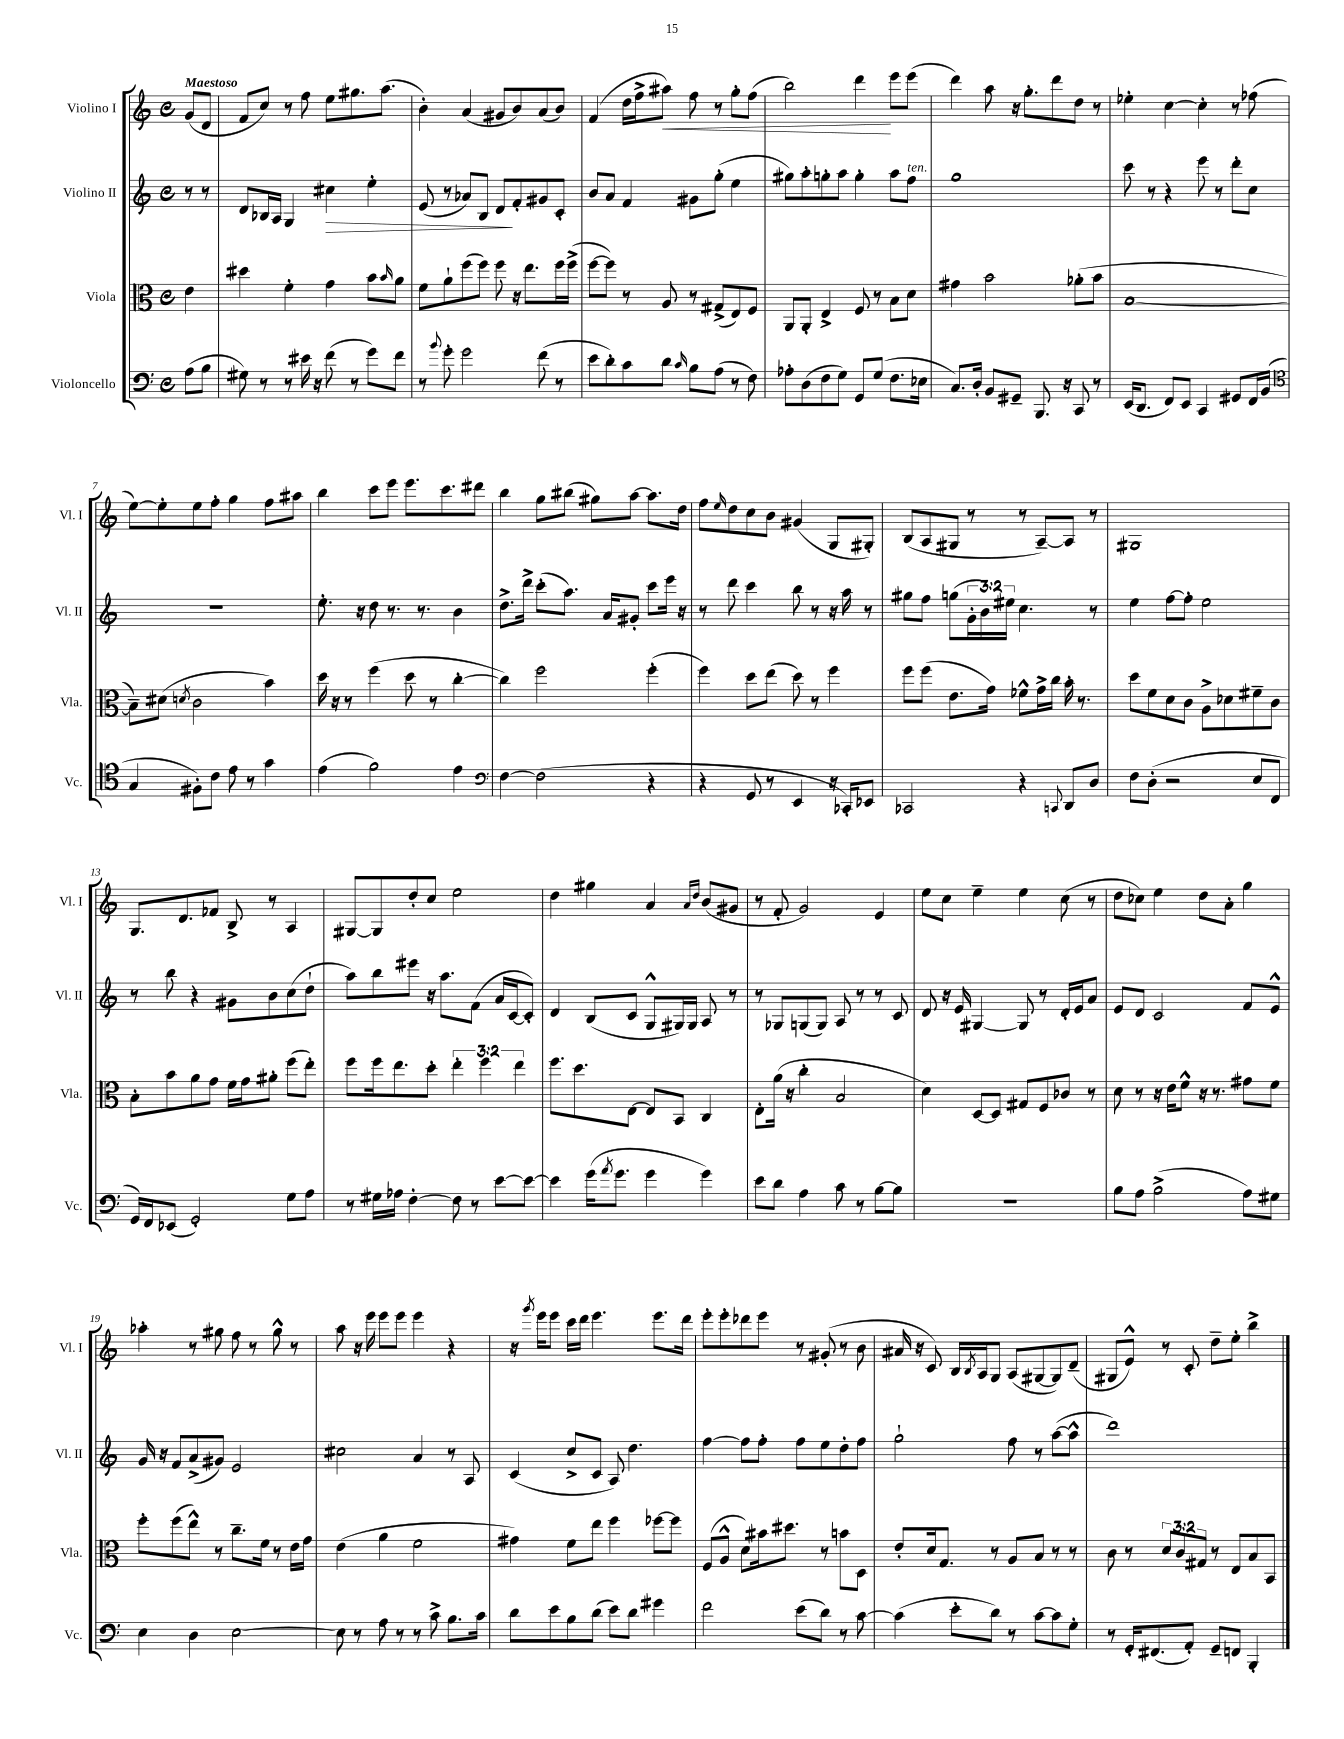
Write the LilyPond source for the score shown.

<<
\new StaffGroup <<
\new Staff = "s0" \with { instrumentName = "Violino I" shortInstrumentName = "Vl. I" } {
    \clef treble \key c \major \defaultTimeSignature \time 4/4 \partial 4 \tempo "Maestoso"
    g'8( d'8 |
    f'8 c''8) r8 f''8 e''8 gis''8. a''8.( |
    b'4-.) a'4( gis'8 b'8) a'8( b'8) |
    f'4( d''16 f''16-> ais''8\<) f''8 r8 g''8-. f''8( |
    b''2) d'''4\! e'''8 e'''8( |
    d'''4) a''8 r16 g''8.-. d'''8 d''8 r8 |
    ees''4-. c''4~ c''4-. r8 fes''8( |
    e''8~) e''8-. e''8 f''8-. g''4 f''8 ais''8 |
    b''4 c'''8 e'''8 e'''8. c'''8. dis'''8 |
    b''4 g''8 bis''8( gis''8) a''8~ a''8. d''16 |
    f''8 \grace { e''16 } d''8 c''8 b'8 gis'4( g8 gis8-.) |
    b8( a8 gis8 r8 r8 a8~--) a8 r8 |
    gis1 |
    g8. d'8. fes'8 b8-> r8 a4 |
    gis8~ gis8 d''8-. c''8 e''2 |
    d''4 gis''4 a'4 \grace { a'16 d''16 } b'8( gis'8 |
    r8 f'8-. g'2) e'4 |
    e''8 c''8 e''4-- e''4 c''8( r8 |
    d''8 ces''8) e''4 d''8 a'8-. g''4 |
    aes''4-. r8 gis''8 f''8 r8 gis''8-^ r8 |
    a''8 r16 e'''16 e'''8 e'''8 e'''4 r4 |
    r16 \acciaccatura { g'''8 } e'''16 e'''8 c'''16 d'''16 e'''4. e'''8. d'''16 |
    e'''8-. e'''8-. des'''8 e'''8 r8 gis'8-.( r8 b'8 |
    ais'16 r16 c'8) b16 \acciaccatura { b8 } a16 g8 a8( gis8~ gis8) d'8--( |
    gis8 e'8-^) r8 c'8-. d''8-- e''8-. b''4-> \bar "|." |
}
\new Staff = "s1" \with { instrumentName = "Violino II" shortInstrumentName = "Vl. II" } {
    \clef treble \key c \major \defaultTimeSignature \time 4/4 \override Staff.TupletNumber.text = #tuplet-number::calc-fraction-text \partial 4
    r8 r8 |
    d'8 bes16 a16 g4 cis''4\> e''4-. |
    e'8( r8 aes'8) b8 d'8\! f'8-. gis'8 c'8-. |
    b'8 a'8 f'4 gis'8 g''8-.( e''4 |
    gis''8) a''8-. g''8-. a''8 g''4-. a''8 f''8^\markup { \italic "ten." } |
    g''1 |
    c'''8 r8 r4 e'''8 r8 d'''8-. c''8 |
    R1 |
    e''8.-. r16 d''8 r8. r8. b'4 |
    d''8.-> d'''16-> c'''8-.( a''8.) a'16 gis'8-. c'''8 e'''16 r16 |
    r8 d'''8 c'''4 b''8 r8 r16 a''16 r8 |
    gis''8 f''8 g''8( \tuplet 3/2 { g'16-. b'16) eis''16 } c''4. r8 |
    e''4 f''8~ f''8-. e''2 |
    r8 b''8 r4 gis'8 b'8 c''8( d''8-! |
    a''8) b''8 eis'''8 r16 a''8. f'8( a'16 c'16~ c'8-.) |
    d'4 b8( c'8 g8-^ gis16) gis16 a8 r8 |
    r8 ges8 g8( g8) a8 r8 r8 c'8 |
    d'8 r16 e'16 gis4~ gis8 r8 d'16-. e'16 a'8 |
    e'8 d'8 c'2 f'8 e'8-^ |
    g'16 r16 f'8 a'8->( gis'8) e'2 |
    cis''2 a'4 r8 a8 |
    c'4( c''8-> c'8 a8) d''4. |
    f''4~ f''8 f''8-. f''8 e''8 d''8-. f''8 |
    g''2-! f''8 r8 a''8~( a''8-^ |
    d'''1) \bar "|." |
}
\new Staff = "s2" \with { instrumentName = "Viola" shortInstrumentName = "Vla." } {
    \clef alto \key c \major \defaultTimeSignature \time 4/4 \override Staff.TupletNumber.text = #tuplet-number::calc-fraction-text \partial 4
    e'4 |
    dis''4 f'4-. g'4 b'8 \grace { b'16 } a'8 |
    f'8 a'8-! f''8( f''8) f''8 r16 e''8. f''16 f''16->( |
    f''8~ f''8) r8 a8 r8 gis8->( e8) f8 |
    a,8 a,8-. e4-> f8 r8 b8 d'8 |
    gis'4 b'2 aes'8-.( b'8 |
    b1~ |
    b8--) dis'8( \acciaccatura { d'8 } c'2 b'4) |
    d''16 r16 r8 f''4( d''8 r8 c''4~-. |
    c''4) f''2 f''4-.( |
    f''4) d''8 e''8( d''8) r8 f''4 |
    f''8 f''8( e'8. g'16) fes'8-^ g'16-> c''16 b'16-. r8. |
    d''8 f'8 d'8 c'8 a8-> des'8 fis'8-- c'8 |
    b8-. b'8 a'8 g'8 f'16 g'16 ais'8-. f''8( e''8-.) |
    f''8 f''16 e''8. d''8-. \tuplet 3/2 { e''4-. f''4 e''4 } |
    f''8. d''8. e8~ e8 b,8 c4 |
    e8-. a'16( r16 c''4-. b2 |
    d'4) d8~ d8 gis8 f8 ces'8 r8 |
    d'8 r8 r16 e'16 f'8-^ r16 r8. gis'8 f'8 |
    f''8-. f''8( e''8-^) r8 c''8.-- f'16 r8 e'16 g'16 |
    e'4( a'4 f'2 |
    gis'4) f'8 e''8 f''4 fes''8~ fes''8 |
    f8( a8-^ d'8) bis'16 dis''8. r8 b'8 d8 |
    e'8-. d'16 g8. r8 a8 b8 r8 r8 |
    c'8 r8 \tuplet 3/2 { d'8 c'8 gis8 } r8 e8 b8 b,8 \bar "|." |
}
\new Staff = "s3" \with { instrumentName = "Violoncello" shortInstrumentName = "Vc." } {
    \clef bass \key c \major \defaultTimeSignature \time 4/4 \partial 4
    a8( b8 |
    gis8) r8 r8 eis'16 r16 f'8( r8 g'8) f'8 |
    r8 \appoggiatura { b'8 } g'8-. g'2 f'8( r8 |
    e'8 d'8-.) c'8 d'8 \grace { c'16 } b8 a8( r8 f8) |
    aes8-. d8( f8 g8) g,8 g8( f8. ees16 |
    c8.) d16-. b,8 gis,8-- b,,8. r16 c,8 r8 |
    e,16( d,8. f,8) e,8 c,4 gis,8 f,16 b,16( |
    \clef tenor g4 fis8-.) c'8 e'8 r8 g'4 |
    e'4( f'2) e'4 |
    \clef bass f4~ f2( r4 |
    r4 g,8 r8 e,4 r16 ces,16-.) ees,8 |
    ces,2 r4 \appoggiatura { c,8 } d,8 d8 |
    f8 d8-.( r2 e8 f,8 |
    g,16) f,16 ees,8( g,2-.) g8 a8 |
    r8 gis16 aes16 f4~-. f8 r8 e'8~ e'8~ |
    e'4 g'16( \acciaccatura { a'8 } g'8. g'4 g'4) |
    e'8 d'8 a4 c'8 r8 b8~ b8 |
    R1 |
    b8 a8 b2->( a8) gis8 |
    e4 d4 e2~ |
    e8 r8 a8 r8 r8 c'8-> b8. c'16 |
    d'8 e'8 b8 d'8( e'8) d'8 gis'4 |
    f'2 e'8( d'8) r8 c'8~ |
    c'4( e'8-. d'8) r8 c'8~ c'8 g8-. |
    r8 g,16-. fis,8.( a,8-.) g,8-- f,8 b,,4-. \bar "|." |
}
>>
>>
